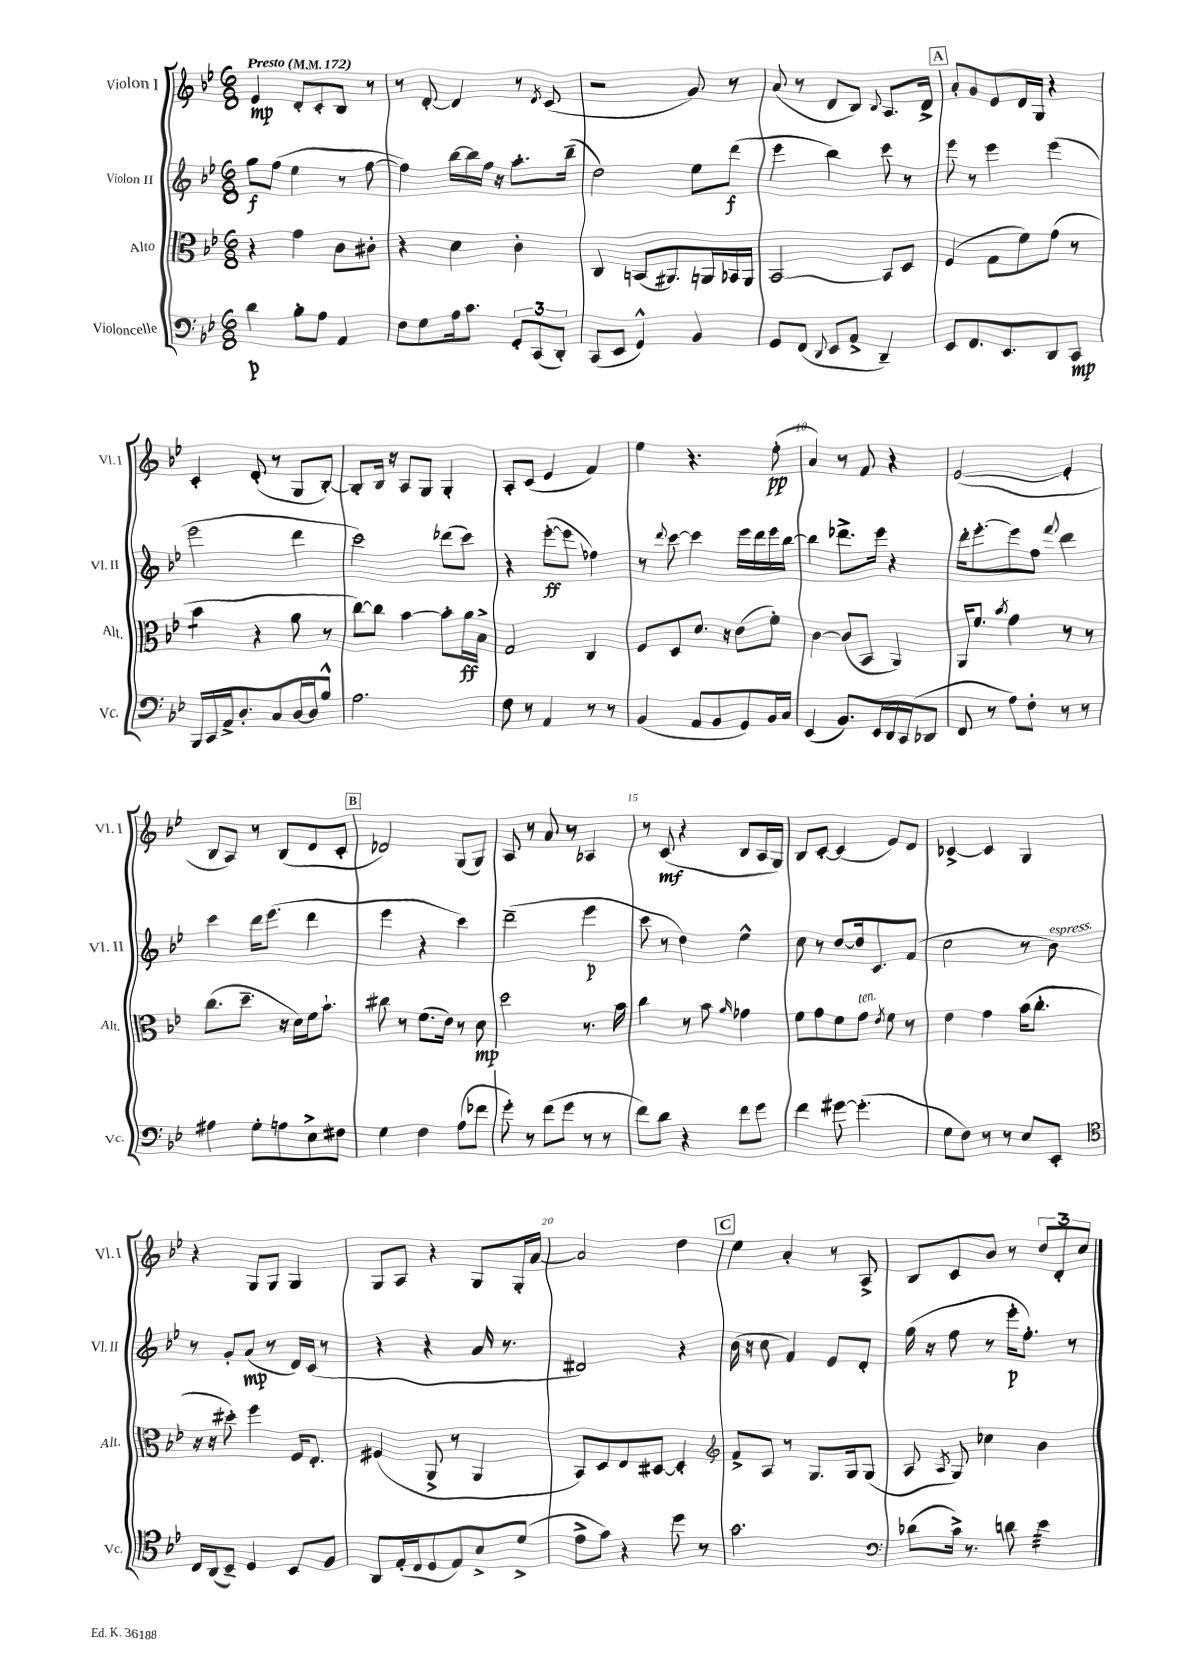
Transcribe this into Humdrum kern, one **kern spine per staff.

**kern	**kern	**kern	**kern
*staff4	*staff3	*staff2	*staff1
*clefF4	*clefC3	*clefG2	*clefG2
*k[b-e-]	*k[b-e-]	*k[b-e-]	*k[b-e-]
*M6/8	*M6/8	*M6/8	*M6/8
*MM172	*MM172	*MM172	*MM172
4d\	4r	8gg\L	4e-/
.	.	(8ff\J	.
8B-'\L	4g\	4ee-\	8d'/L
8A\J	.	.	8c'/
4AA/	8c\L	8r	8B-/J
.	8c#'\J	[8ff\	8r
=	=	=	=
8F\L	4r	4ff\])	8r
8G\	.	.	[8d'/
16A\k	4d\	[16bb-\LL	4d/]
8.c\J	.	16bb-\]	.
.	.	16ff\JJ	.
.	.	16r	.
12GG'/L	4c'\	8.aa'\L	8r
(12CC/	.	.	.
.	.	.	8qd/
.	.	.	(8c/
12DD'/J)	.	.	.
.	.	(16bb-~\Jk	.
=	=	=	=
(8CC/L	4C/	2dd\)	2r
8EE-/J	.	.	.
4GG^^/)	(8BB/L	.	.
.	8.AA#/)	.	.
4BB-/	.	8ee-\L	8g/)
.	16AA/L	.	.
.	16BB-/	(8ddd\J	8r
.	16AA/JJ	.	.
=	=	=	=
8GG/L	[2BB-/	4eee-\	(8a/
(8FF/J	.	.	8r
8qqDD/	.	.	.
8EE-/L	.	4bb-\)	8d/L
8AA^/J	.	.	8B-/J)
.	.	.	8qqB-/
4DD~/)	8BB-/]L	8ccc\	8.A/L
.	8D/J	8r	.
.	.	.	16d^/Jk
=	=	=	=
8EE-/L	(4F/	8eee-\	8a'/L
8.FF/	.	8r	8g/
.	8G\L	4eee-\	8e-/
8.EE-/	.	.	.
.	8f\)	.	16d/L
.	.	.	16G/JJ
8DD/	(8g\J	(4eee-\	4r
8CC/J	8r	.	.
=	=	=	=
16BBB-/LL	4b-\	2eee-\	4c'/
16CC/	.	.	.
16AA^/J	.	.	.
8.D'/	.	.	.
.	4r	.	(8d'/
8C/	.	.	8r
[16D/L	8a\	4ddd\	8G/L
16D/]J	.	.	.
8B-^^/J	8r	.	[8B-'/J)
=	=	=	=
2.A\	[8cc\L)	2ccc\)	8B-'/]L
.	8cc\]J	.	16B-/Jk
.	.	.	16r
.	[4b-\	.	8A/L
.	.	.	8G/J
.	8b-'\]L	(8ddd-\L	4G'/
.	16a\L	8ccc\J)	.
.	16B-^\JJ	.	.
=	=	=	=
8F\	2G/	4r	8A'/L
8r	.	.	(8c/J
4AA/	.	([8eee-'\L	4e-/
.	.	8eee-\]J	.
8r	4C/	4ff-\)	4f/)
8r	.	.	.
=	=	=	=
(4BB-/	8F/L	8r	4ee-\
.	.	8qqddd/	.
.	8D/	[8ccc\	.
8AA/L	8.d/J	4ccc\]	4.r
8BB-/	.	.	.
.	16r	.	.
8GG/)	(8e-\L	16eee-\LL	.
.	.	16ddd\	.
16BB-/L	8f'\J)	16eee-\	(8ff'\
16C/JJ	.	[16bb-\JJ	.
=	=	=	=
(4EE-/	[4c\	4bb-\]	4a/)
8.BB-/L)	(8c/]L	8.ddd-^\L	8r
.	8BB-/J	.	8f/
16EE-/L	.	16eee-\Jk	.
16DD/	4AA/)	4r	4r
(16CC/J	.	.	.
8DD-/J	.	.	.
=	=	=	=
8FF/	16AA/LK	16ddd'\LK	([2e-/
.	8.f/J	[8.eee-'\	.
8r	.	.	.
.	8qb-/	.	.
8A\L)	4g\	8eee-\]	.
8F'\J	.	8ff\J	.
.	.	8qqfff/	.
8r	8r	4ddd\	4e-'/]
8r	8r	.	.
=	=	=	=
4A#\	(8.cc\L	4ccc\	8B-/L
.	.	.	8A/J)
.	8.dd~\J	.	.
8G'\L	.	16ddd\LK	8r
.	.	(8.eee-\J	.
8A\	16r	.	(8B-/L
.	16d\LL)	.	.
8E-^\	16f\J	4ddd\	8d/
.	8.b-`\J	.	.
8F#\J	.	.	8c'/J
=	=	=	=
4G\	8cc#\	4eee-\	2d-/)
.	8r	.	.
4F\	(8.f\L	4r	.
.	16e-\Jk)	.	.
(8A\L	8r	4ccc\)	(8G/L
8f-\J	8d\	.	8G/J)
=	=	=	=
8g'\)	2dd\	(2ddd~\	8A/
8r	.	.	8r
(8f\L	.	.	8a/
8g\J	.	.	8r
8r	8.r	4eee-\	4A-/
8r	.	.	.
.	16b-\	.	.
=	=	=	=
8f\L)	4cc\	8ccc\	8r
8d\J	.	8r	(8c/
4r	8r	4dd\)	4r
.	8b-\	.	.
.	16qqa/	.	.
8f\L	4g-\	4ee-^^\	8B-/L
8g\J	.	.	16A/L
.	.	.	16G/JJ)
=	=	=	=
4f\	8f\L	8cc\	8B-/L
.	8g\	8r	[8c'/J
[8g#\	8f\	[8dd/L	(4c/]
(4.g#'\]	8g\J	16dd/]k	.
.	.	8.c/	.
.	8qe-/	.	.
.	8f\	.	8e-/L)
.	8r	(8f/J	8d/J
=	=	=	=
8G\L	4e-\	2cc\	[4c-^/
8F\J)	.	.	.
8r	4g\	.	4c-/]
8r	.	.	.
8E-/L	(16b-\LK	8r	4G/
.	8.cc'\J	.	.
8EE-'/J	.	8b-\)	.
=	=	=	=
*clefC4	*	*	*
16C/LL	16r	8r	4r
(16AA/J	16r	.	.
8BB-~/J)	8dd#'\)	8g'/L	.
4D/	4ff\	(8a/J	8G/L
.	.	8r	8G/J
8BB-/L	16F/LK	16d/LL)	4G/
.	8.E-'/J	(16c/JJ	.
8F/J	.	8r	.
=	=	=	=
8AA/L	(4F#/	4r	8G/L
(16E-'/L	.	.	8A/J
16C/J	.	.	.
8D/	8AA^/	4r	4r
8E-/)	8r	.	.
8B-^/	4AA/	16a/	8G/L
.	.	8.r	.
(8d^/J	.	.	16G'/L
.	.	.	[16a/JJ
=	=	=	=
8e-^\L	8BB-/L)	2d#/)	2a/]
8g\J)	8D/	.	.
4r	8E-/	.	.
.	[8D#/J	.	.
8dd\	4D#'/]	4r	4dd\
8r	.	.	.
=	=	=	=
*	*clefG2	*	*
2.g\	8f^/L	(16b-\	4ee-\
.	.	16r	.
.	8A/J	8cc\	.
.	8r	4f/)	4a'/
.	8.G/L	.	.
.	.	8e-/L	8r
.	16G/k	.	.
.	(8G/J	8d'/J	8A^/
=	=	=	=
*clefF4	*	*	*
(8d-\L	8A/	(16gg\	8B-/L
.	.	16r	.
.	8qA/	.	.
16c^\Jk)	8G/)	8ff\	8c/
8.r	.	.	.
.	4cc-\	8r	8b-/J
8d\	.	16eee-'\LK	8r
.	.	8.ff'\J)	.
4e-\	4b-\	.	12dd/L
.	.	.	12d'/
.	.	8r	.
.	.	.	12cc/J
==	==	==	==
*-	*-	*-	*-
